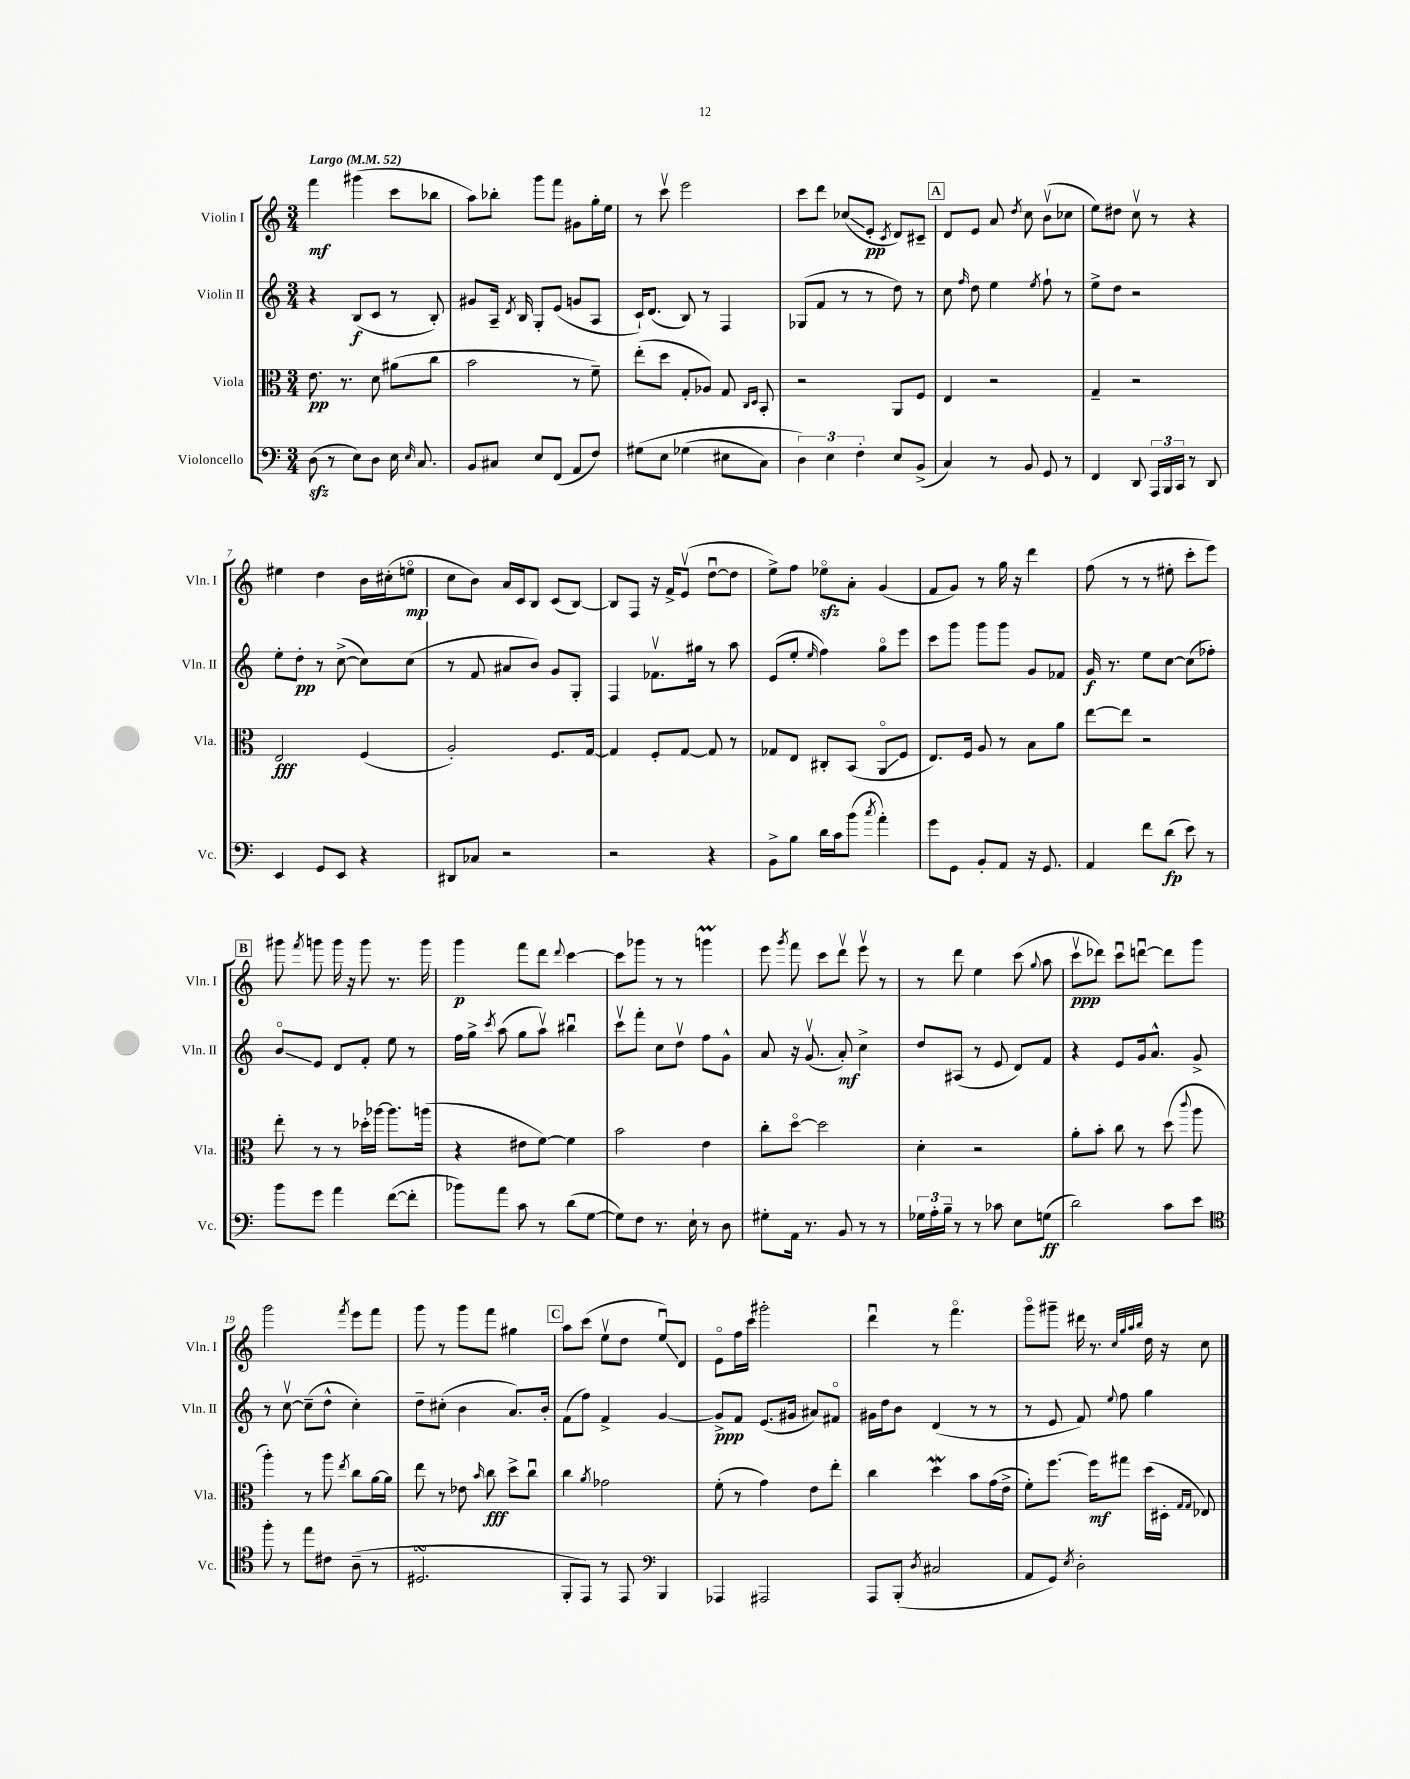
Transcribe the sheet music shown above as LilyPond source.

<<
\new StaffGroup <<
\new Staff = "s0" \with { instrumentName = "Violin I" shortInstrumentName = "Vln. I" } {
    \clef treble \key c \major \numericTimeSignature \time 3/4 \tempo "Largo" 4 = 52
    \autoBeamOff f'''4\mf gis'''4( c'''8[ bes''8] |
    a''8[) bes''8]-. g'''8[ f'''8] gis'8[ g''16-. e''16] |
    r8 c'''8\upbow e'''2 |
    c'''8[ d'''8] ces''8[\glissando( e'8]-.\pp \acciaccatura { c'8 } d'8[) cis'8]-- |
    \mark \markup { \box "A" } d'8[ e'8] a'8 \acciaccatura { d''8 } c''8 b'8[\upbow( ces''8] |
    e''8[) dis''8] c''8\upbow r8 r4 |
    eis''4 d''4 b'16[ cis''16-.( e''8]\flageolet\mp |
    c''8[ b'8]) a'16[ c'16 b8] c'8[( b8]~) |
    b8[ f8] r16 f'16[-> e'8]\upbow( d''8[~\downbow d''8] |
    e''8[->) f''8] ees''8[\flageolet\sfz a'8]-. g'4( |
    f'8[ g'8]) r8 g''16 r16 d'''4 |
    f''8( r8 r8 eis''8-. c'''8[-. e'''8]) |
    \mark \markup { \box "B" } gis'''8 \acciaccatura { f'''8 } g'''8 g'''16 r16 g'''8 r8. g'''16 |
    g'''4\p f'''8[ d'''8] \appoggiatura { d'''8 } c'''4~ |
    c'''8[ ges'''8] r8 r8 g'''4\prall |
    e'''8 \acciaccatura { g'''8 } f'''8 c'''8[ d'''8]\upbow e'''8\upbow r8 |
    r8 d'''8 e''4 c'''8( \appoggiatura { g''8 } a''8 |
    c'''8[\upbow\ppp des'''8]) c'''8[\downbow d'''8]~\downbow d'''8[ g'''8] |
    g'''2 \acciaccatura { f'''8 } e'''8[ f'''8] |
    g'''8 r8 g'''8[ f'''8] gis''4 |
    \mark \markup { \box "C" } a''8[ c'''8]( e''8[\upbow d''8] e''8[\downbow\glissando) d'8] |
    e'8[\flageolet f''16 c'''16] gis'''2-. |
    d'''4\downbow r8 f'''4.\flageolet |
    g'''8[\flageolet gis'''8]-- dis'''16 r8. \grace { c''32[ g''32 a''32 b''32] } d''16 r16 c''8 \bar "|." |
}
\new Staff = "s1" \with { instrumentName = "Violin II" shortInstrumentName = "Vln. II" } {
    \clef treble \key c \major \numericTimeSignature \time 3/4
    \autoBeamOff r4 b8[\f( c'8] r8 b8-.) |
    gis'8[ a16]-- \acciaccatura { d'8 } b16 g8[-. e'8]( g'8[ a8] |
    c'16[-!) d'8.]( b8) r8 f4 |
    ges8[( f'8] r8 r8 d''8) r8 |
    \mark \markup { \box "A" } c''8 \grace { f''16 } d''8 e''4 \acciaccatura { e''8 } f''8-! r8 |
    e''8[-> d''8] r2 |
    e''8[-. d''8]-.\pp r8 c''8~->( c''8[) c''8]( |
    r8 f'8 ais'8[ b'8]) g'8[ g8]-. |
    f4 fes'8.[\upbow gis''16] r8 a''8 |
    e'8[( e''8]-. \grace { e''16 } f''4) g''8[\flageolet e'''8] |
    c'''8[ g'''8] g'''8[ g'''8] g'8[ fes'8] |
    g'16\f r8. e''8[ c''8]~ c''8[( fes''8]-.) |
    \mark \markup { \box "B" } b'8[\flageolet\glissando e'8] d'8[ f'8]-. e''8 r8 |
    f''16[ g''16]-> \acciaccatura { c'''8 } a''8( g''8[ a''8]\upbow) bis''4\downbow |
    c'''8[\upbow f'''8]-. c''8[ d''8]\upbow f''8[ g'8]-^ |
    a'8 r16 g'8.\upbow( a'8-.\mf) c''4-> |
    d''8[ ais8]( r8 e'8 d'8[) f'8] |
    r4 e'8[ g'16 a'8.]-^ g'8-> |
    r8 c''8~\upbow c''8[--( d''8]-^ c''4-.) |
    d''8[-- cis''8]-.( b'4 a'8.[) b'16]-. |
    \mark \markup { \box "C" } f'8[( f''8]) f'4-> g'4~ |
    g'8[->\ppp f'8] e'8.[( gis'16] ais'8[) fis'8]\flageolet |
    gis'16[ d''16 b'8] d'4( r8 r8 |
    r8 e'8 f'8) \appoggiatura { e''8 } f''8 g''4 \bar "|." |
}
\new Staff = "s2" \with { instrumentName = "Viola" shortInstrumentName = "Vla." } {
    \clef alto \key c \major \numericTimeSignature \time 3/4
    \autoBeamOff e'8.\pp r8. d'8 ais'8[( c''8] |
    b'2 r8 f'8--) |
    e''8[-.( d''8] g8[-. aes8]) g8 \grace { c16[ d16] } b,8-. |
    r2 a,8[ f8] |
    \mark \markup { \box "A" } e4 r2 |
    g4-- r2 |
    e2\fff f4( |
    a2-.) f8.[ g16]~ |
    g4 f8[-. g8]~ g8 r8 |
    ges8[ e8] cis8[-. b,8]( a,8[\flageolet\glissando f8] |
    e8.[) f16] a8 r8 b8[ a'8] |
    e''8[~ e''8] r2 |
    \mark \markup { \box "B" } e''8-. r8 r8 des''16[-. aes''16]~ aes''8.[ a''16]( |
    r4 eis'8[ f'8]~) f'4 |
    b'2 e'4 |
    c''8[-. d''8]~\flageolet d''2 |
    d'4-. r2 |
    a'8[-. b'8]-. c''8 r8 d''8( \appoggiatura { c'''8 } a''8 |
    a''4-.) r8 a''8 \acciaccatura { e''8 } c''8[ a'16~ a'16] |
    e''8 r8 ees'8 \grace { b'16 } c''8\fff d''8[-> c''8]\downbow |
    \mark \markup { \box "C" } c''4 \acciaccatura { a'8 } ges'2 |
    f'8-.( r8 g'4) e'8[ e''8]-. |
    c''4 d''4\mordent b'8[ g'16( e'16]-> |
    f'8[-.) f''8.]~ f''16[\mf gis''8] d''16[( dis16]-. \grace { g16[ g16] } ees8) \bar "|." |
}
\new Staff = "s3" \with { instrumentName = "Violoncello" shortInstrumentName = "Vc." } {
    \clef bass \key c \major \numericTimeSignature \time 3/4
    \autoBeamOff d8\sfz( r8 e8[) d8] e16 \grace { e16 } c8. |
    b,8[ cis8] e8[ f,8]( a,8[ f8]) |
    gis8[\( e8] ges4( eis8[ c8]) |
    \tuplet 3/2 { d4\) e4 f4-. } e8[ b,8]->( |
    \mark \markup { \box "A" } c4) r8 b,8 g,8 r8 |
    f,4 d,8 \tuplet 3/2 { a,,16[ b,,16 c,16] } r8 d,8 |
    e,4 g,8[ e,8] r4 |
    dis,8[ ces8] r2 |
    r2 r4 |
    b,8[-> b8] d'16[ c'16 b'8]( \acciaccatura { c''8 } a'4-.) |
    g'8[ g,8] b,8[-. a,8] r16 g,8. |
    a,4 f'8[ d'8]\fp( e'8) r8 |
    \mark \markup { \box "B" } b'8[ g'8] a'4 f'8[~( f'8]-. |
    bes'8[) a'8] c'8 r8 d'8[( g8]~ |
    g8[) f8] r8. e16-! r8 d8 |
    gis8[-. a,16] r8. b,8 r8 r8 |
    \tuplet 3/2 { ges16[ a16-. b16]-- } r8 r8 ces'8 e8[ g8]\ff( |
    d'2) c'8[ e'8] |
    \clef tenor f''8-. r8 e''8[ cis'8] a8--( r8 |
    dis2.\turn |
    \mark \markup { \box "C" } f,8[-. e,8]) r8 e,8 \clef bass b,,4 |
    aes,,4 ais,,2 |
    a,,8[ b,,8]-.( \acciaccatura { d8 } cis2 |
    a,8[ g,8]) \acciaccatura { e8 } d2-. \bar "|." |
}
>>
>>
